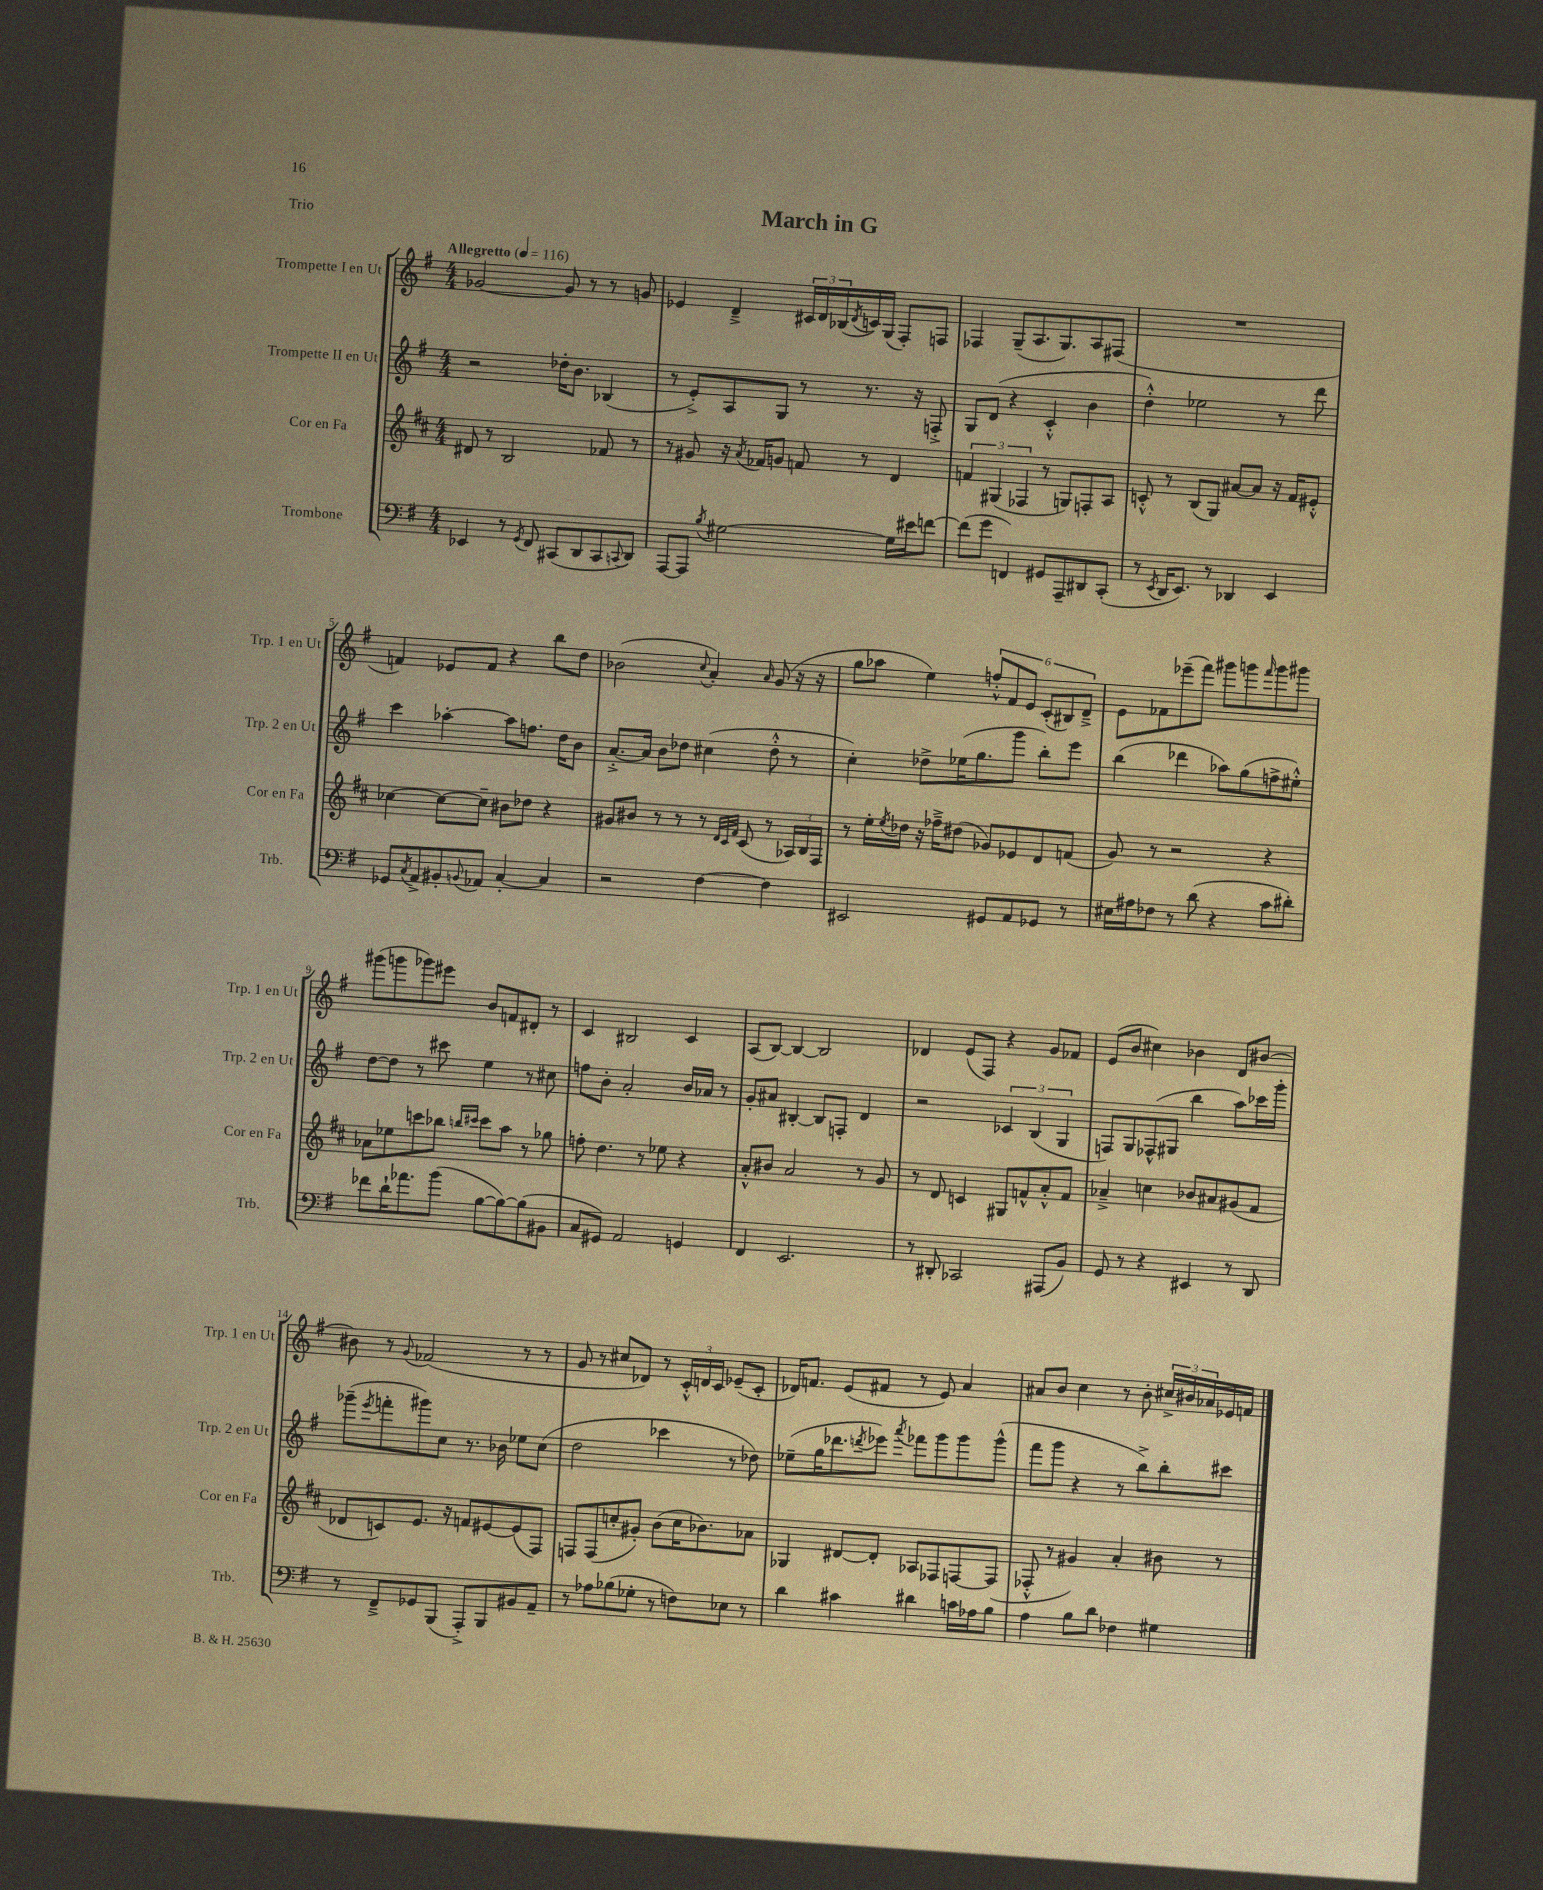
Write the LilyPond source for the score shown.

\header { title = "March in G" piece = "Trio" }
<<
\new StaffGroup <<
\new Staff = "s0" \with { instrumentName = "Trompette I en Ut" shortInstrumentName = "Trp. 1 en Ut" } {
    \clef treble \key g \major \numericTimeSignature \time 4/4 \tempo "Allegretto" 4 = 116
    ges'2~ ges'8 r8 r8 g'8 |
    ees'4 d'4---> \tuplet 3/2 { cis'16 d'16 bes16( } \acciaccatura { d'8 } c'16) g16( fis8-.) f8 |
    fes4 g8--( a8. g8.) a8 fis8( |
    R1 |
    f'4) ees'8 f'8 r4 b''8 d''8 |
    bes'2( \appoggiatura { c''8 } a'4-.) \grace { a'16 } g'8( r16 r16 |
    g''8 aes''8 e''4) \tuplet 6/4 { f''8-.-^ fis'8 e'8 c'8-.( bis8) d'8---> } |
    e'8 fes'8 ees'''8--( fis'''8) gis'''8 g'''8 \grace { fis'''16 } g'''8 gis'''8 |
    gis'''8( g'''8 ges'''8) eis'''8 b'8 f'8 dis'8-. r8 |
    c'4 bis2 c'4 |
    a8( b8~) b4~ b2 |
    des'4 e'8( fis8) r4 g'8 fes'8 |
    e'8( b'8 cis''4) bes'4 d'8 bis'8~ |
    bis'8 r8 \appoggiatura { g'8 } fes'2( r8 r8 |
    g'8 r8 cis''8 des'8) r8 \tuplet 3/2 { c'16-.-^ d'16 c'16 } ees'8--( c'8-. |
    des'16) f'8. e'8( fis'8 r8 e'8) a'4 |
    ais'8 b'8 c''4 r8 b'8-. \tuplet 3/2 { cis''16-> bis'16 aes'16 } ees'16 f'16 \bar "|." |
}
\new Staff = "s1" \with { instrumentName = "Trompette II en Ut" shortInstrumentName = "Trp. 2 en Ut" } {
    \clef treble \key g \major \numericTimeSignature \time 4/4
    r2 des''16-. b'8. bes4( |
    r8 e'8-.->) a8 g8 r8 r8. r16 f8-.-> |
    g8 d'8( r4 c'4-.-^ b'4 |
    d''4-.-^) ees''2 r8 d'''8 |
    c'''4 aes''4~-. aes''8 f''8. d''16 b'8 |
    a'8.~-.-> a'16 b'8 des''8 cis''4( des''8-.-^ r8 |
    c''4-.) des''8-> ees''16( g''8. g'''8 b''8-.) e'''8 |
    b''4( des'''4 aes''8) g''8( f''8-> eis''8-.-^) |
    d''8~ d''8 r8 cis'''8 e''4 r8 cis''8 |
    f''8 b'8-. a'2-. b'16 aes'16 r8 |
    g'8-. ais'8 bis4~-. bis8 f8-. d'4 |
    r2 \tuplet 3/2 { ces'4 b4( g4 } |
    f8) g8 fes8-^( gis8 b''4 a''8) ces'''16 g'''16-. |
    ges'''8--( \acciaccatura { e'''8 } f'''8-. gis'''8) c''8 r8. bes'16 ees''8 c''8( |
    d''2 ces'''4 r8 des''8) |
    ees''8--( g''16 des'''8. \acciaccatura { d'''8 } ees'''8) \acciaccatura { a'''8 } fes'''8 g'''8 g'''8 g'''8-^( |
    fis'''8 g'''8 r4 r8 b''8->) b''8-. cis'''8 \bar "|." |
}
\new Staff = "s2" \with { instrumentName = "Cor en Fa" shortInstrumentName = "Cor en Fa" } {
    \clef treble \key d \major \numericTimeSignature \time 4/4
    dis'8 r8 b2 fes'8 r8 |
    r8 gis'8 r16 \acciaccatura { a'8 } fes'16 g'8 f'8 r8 d'4 |
    \tuplet 3/2 { f'4 gis4( fes4 } r8 g8) f8-. a8 |
    c'8-.-^ r8 b8( g8) ais'8~ ais'8 r16 fis'16 eis'8-.-^ |
    ces''4~ ces''8~ ces''8-- bis'8 des''8 r4 |
    gis'8 bis'8 r8 r8 r8 \grace { d'32 cis'32 fis'32 } cis'8( r8 \tuplet 3/2 { aes16) b16 fis16 } |
    r8 e''16-. \acciaccatura { e''8 } des''16 r16 fes''16---> dis''8( ges'8) ees'8 d'8 f'8( |
    g'8) r8 r2 r4 |
    aes'8 ees''8 c'''8 bes''8 \grace { b''16 cis'''16 } cis'''8 a''8 r8 ges''8 |
    f''8-. d''4. r8 ees''8 r4 |
    a'8-.-^ bis'8 a'2 r8 g'8 |
    r8 d'8 c'4 gis8 f'8-^ a'8-.-^ f'8 |
    aes'4---> c''4 bes'8 ais'8 gis'8( fis'8 |
    des'8 c'8) e'8. r16 f'8 eis'8~ eis'8( fis8) |
    f8 f8( c''8-. gis'8-.) b'8( c''16 bes'8.) aes'8 |
    ges4 dis'8~ dis'8-. aes8 fes8 f8~ f8( |
    fes8-.-^ r8 gis'4) a'4-. bis'8 r8 \bar "|." |
}
\new Staff = "s3" \with { instrumentName = "Trombone" shortInstrumentName = "Trb." } {
    \clef bass \key g \major \numericTimeSignature \time 4/4
    ees,4 r8 \acciaccatura { g,8 } fis,8 cis,8( d,8 cis,8 \appoggiatura { c,8 } d,8) |
    a,,8~ a,,8 \acciaccatura { b8 } gis2~ gis16 eis'16 f'8~ |
    f'8( g'8 f,4) gis,8 a,,8-- dis,8 c,8-.( |
    r8 \acciaccatura { e,8 } d,16 e,8.) r8 des,4 e,4 |
    ges,8 \acciaccatura { c8 } a,8-> bis,8-. \appoggiatura { b,8 } aes,8 c4~-. c4 |
    r2 fis4~ fis4 |
    eis,2 gis,8 a,8 ges,8 r8 |
    eis16 ais16 fes8 r8 d'8( r4 c'8 dis'8-.) |
    fes'8 d'16-! aes'8. b'8( b8~ b8~) b8( bis,8 |
    c8 gis,8) a,2 g,4 |
    fis,4 e,2. |
    r8 dis,8-. ces,2 ais,,8( b,8) |
    g,8 r8 r4 eis,4 r8 d,8 |
    r8 fis,8---> ges,8 b,,8( a,,8-.->) b,,8 bis,8 a,8-- |
    r8 aes8 bes8( ges8-. r8 f8) ees8 r8 |
    d'4 cis'4 dis'4 c'16 aes16 b8 |
    a4 b8 d'8 fes4 gis4 \bar "|." |
}
>>
>>
